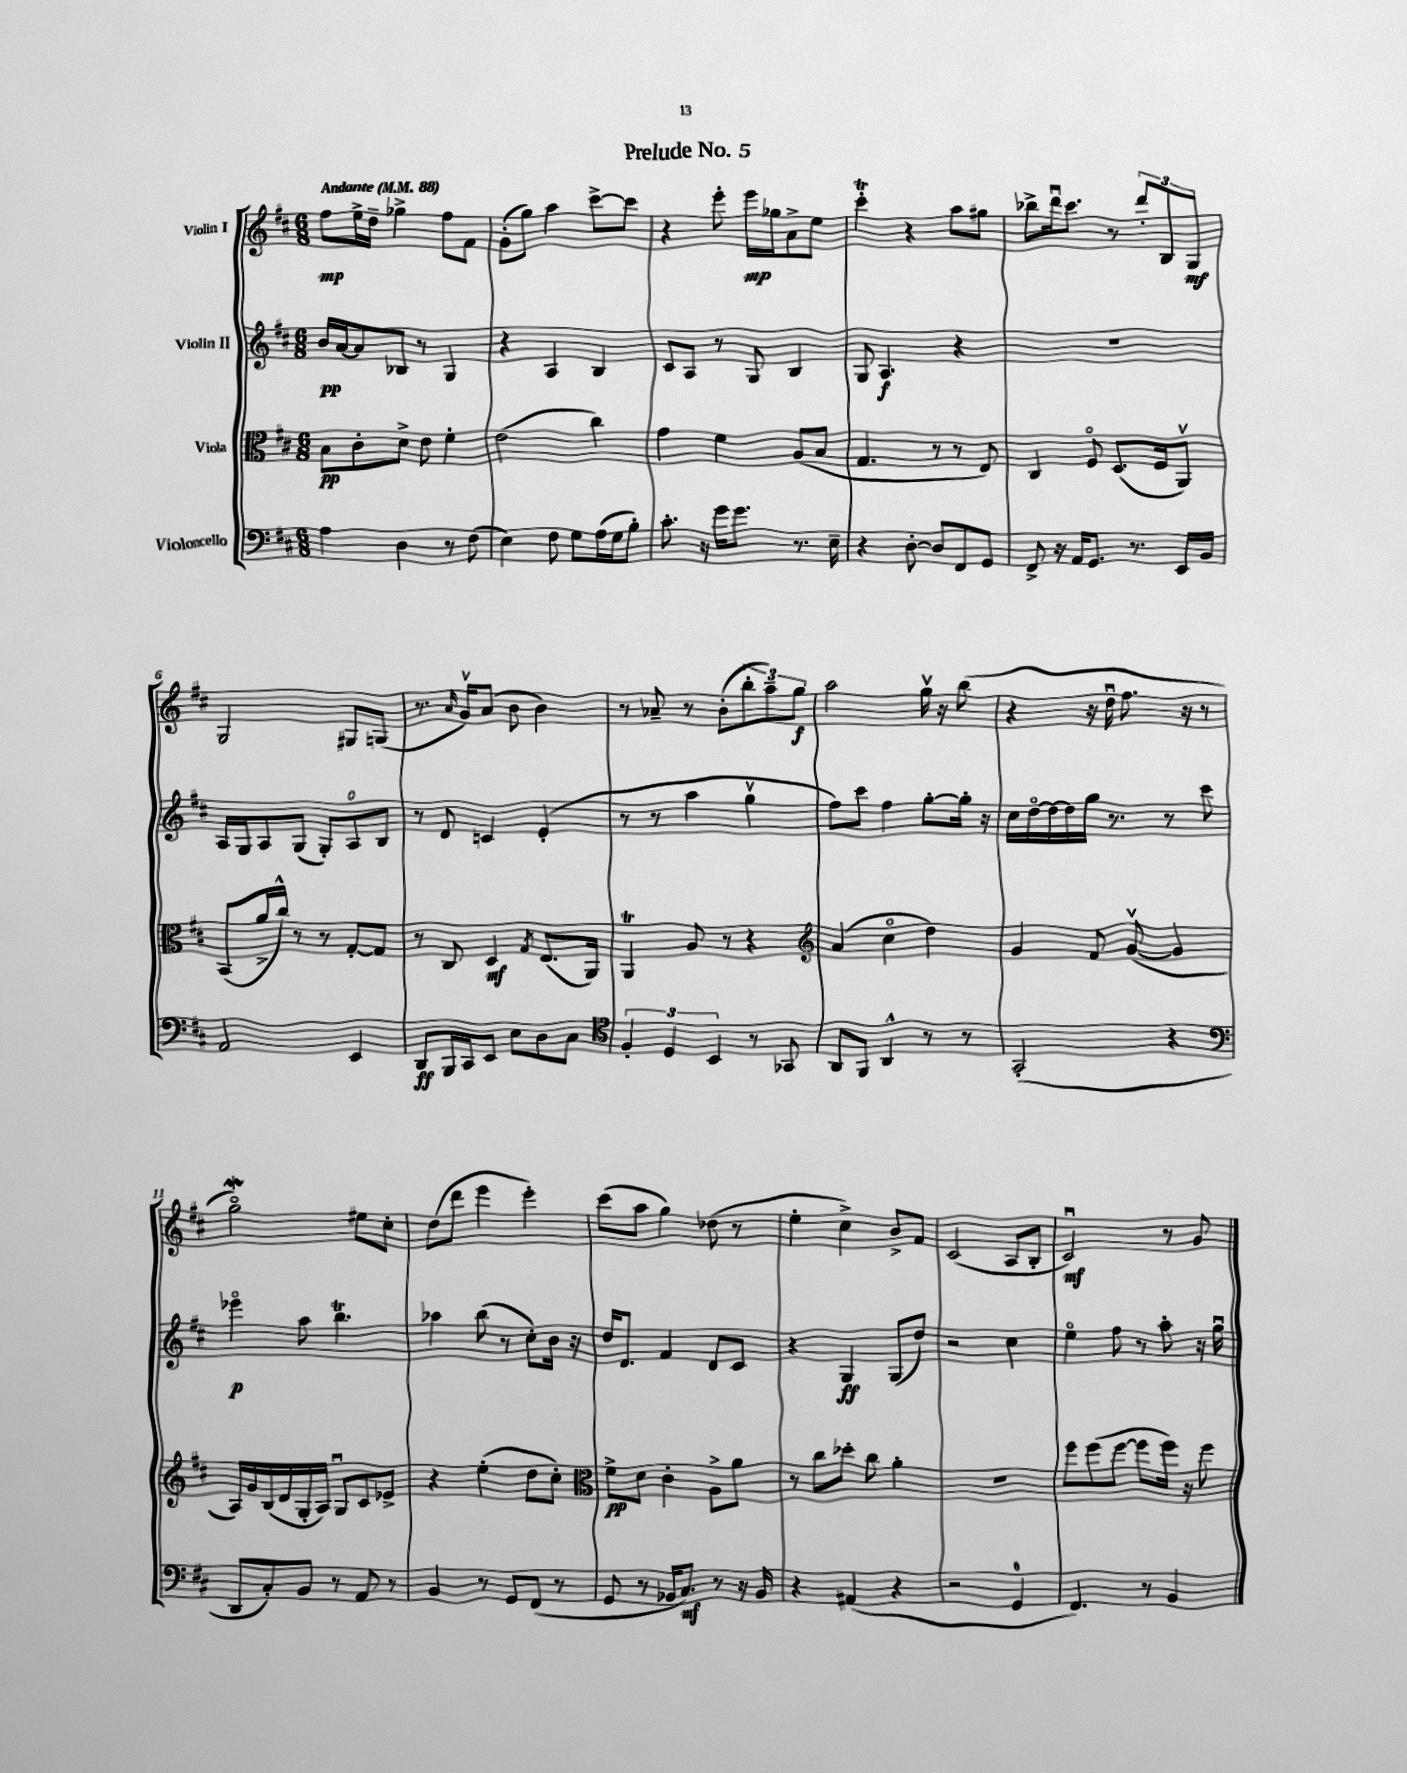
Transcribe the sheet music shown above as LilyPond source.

\header { title = "Prelude No. 5" }
<<
\new StaffGroup <<
\new Staff = "s0" \with { instrumentName = "Violin I" } {
    \clef treble \key d \major \numericTimeSignature \time 6/8 \tempo "Andante" 4 = 88
    fis''8\mp e''16-> d''16-- ges''4-> fis''8 fis'8 |
    g'8-.( g''8) a''4 cis'''8~-> cis'''8 |
    r4 e'''8-. e'''16\mp ges''16 a'8-> e''8 |
    cis'''4-.\trill r4 a''8 gis''8 |
    bes''8-> d'''16\downbow cis'''8. r8 \tuplet 3/2 { d'''8-. b8 g8\mf } |
    g2 gis8 g8( |
    r8. \grace { a'16 } g'16\upbow) a'8( b'8 b'4) |
    r8 aes'8-- r8 b'8-.( \tuplet 3/2 { b''8-. a''8--) g''8\f } |
    a''2 g''16\upbow r16 b''8( |
    r4 r16 d''16\downbow fis''8. r16 r8 |
    g''2\flageolet\mordent) eis''8 cis''8-. |
    d''8( d'''8 e'''4 e'''4-.) |
    cis'''8( a''8 g''4) des''8( r8 |
    e''4-. cis''4->) b'8-> fis'8 |
    cis'2( a8 b8-. |
    cis'2\downbow\mf) r8 g'8 \bar "|." |
}
\new Staff = "s1" \with { instrumentName = "Violin II" } {
    \clef treble \key d \major \numericTimeSignature \time 6/8
    b'16\pp a'16~ a'8 bes8 r8 g4 |
    r4 a4 b4 |
    cis'8 a8 r8 g8 b4 |
    g8 a4.\f r4 |
    R2. |
    a16 g16 a8 g8( g8-.) a8\flageolet b8 |
    r8 d'8 c'4 e'4-.( |
    r8 r8 a''4 g''4\upbow |
    fis''8) cis'''8 fis''4 g''8~-. g''16-. r16 |
    cis''16 d''16~\flageolet d''16~ d''16 g''16 r8. r8 cis'''8 |
    ees'''4\flageolet\p a''8 b''4.\trill |
    aes''4 b''8( r8 cis''8-.) b'16 r16 |
    d''16 d'8. fis'4 d'8 cis'8 |
    r4 g4\ff g8( d''8) |
    r2 cis''4 |
    e''4\flageolet fis''8 r8 a''8-. r16 g''16\downbow \bar "|." |
}
\new Staff = "s2" \with { instrumentName = "Viola" } {
    \clef alto \key d \major \numericTimeSignature \time 6/8
    b8\pp cis'8-. d'8-> e'8 fis'4-. |
    e'2( cis''4) |
    g'4 fis'4 a8( b8 |
    g4. r8 r8 e8) |
    cis4 fis8\flageolet d8.( fis16 a,8\upbow) |
    b,8( a'16-> cis''16-^) r8 r8 g8~-. g8 |
    r8 cis8 d4\mf \acciaccatura { g8 } e8.( a,16) |
    a,4\trill a8 r8 r4 |
    \clef treble a'4( cis''4\flageolet d''4) |
    g'4 fis'8 g'8~\upbow( g'4 |
    a16) g'16 b16( d'16 g16-. a16) g8\downbow cis'8 ees'8-> |
    r4 e''4-.( d''8 cis''8-.) |
    \clef alto fis'8->\pp d'8 cis'4-. a8-> a'8 |
    r8 cis''8 des''8-. cis''8 a'4-. |
    R2. |
    fis''8 fis''8( fis''8~ fis''8 fis''16) r16 fis''8 \bar "|." |
}
\new Staff = "s3" \with { instrumentName = "Violoncello" } {
    \clef bass \key d \major \numericTimeSignature \time 6/8
    a4 d4 r8 fis8( |
    e4) fis8 g8 a16( g16 b8-.) |
    cis'8.-. r16 g'16 g'8. r8. e16-- |
    r4 d8~-. d8 fis,8 g,8 |
    fis,8-> r16 a,16 g,8. r8. e,16 b,16 |
    a,2 e,4 |
    d,8\ff b,,16 cis,16 e,8 e8 d8 cis8 |
    \clef tenor \tuplet 3/2 { fis4-. d4 b,4 } r8 ges,8 |
    a,8 fis,8 a,4-^ r8 r8 |
    g,2-.( r4 |
    \clef bass d,8 cis8-.) b,8 r8 a,8 r8 |
    b,4 r8 g,8 fis,8( r8 |
    g,8 r8 bes,16 cis8.\mf) r8 r16 bes,16 |
    r4 ais,4( r4 |
    r2 g,4-0 |
    fis,4.) r8 b,4 \bar "|." |
}
>>
>>
